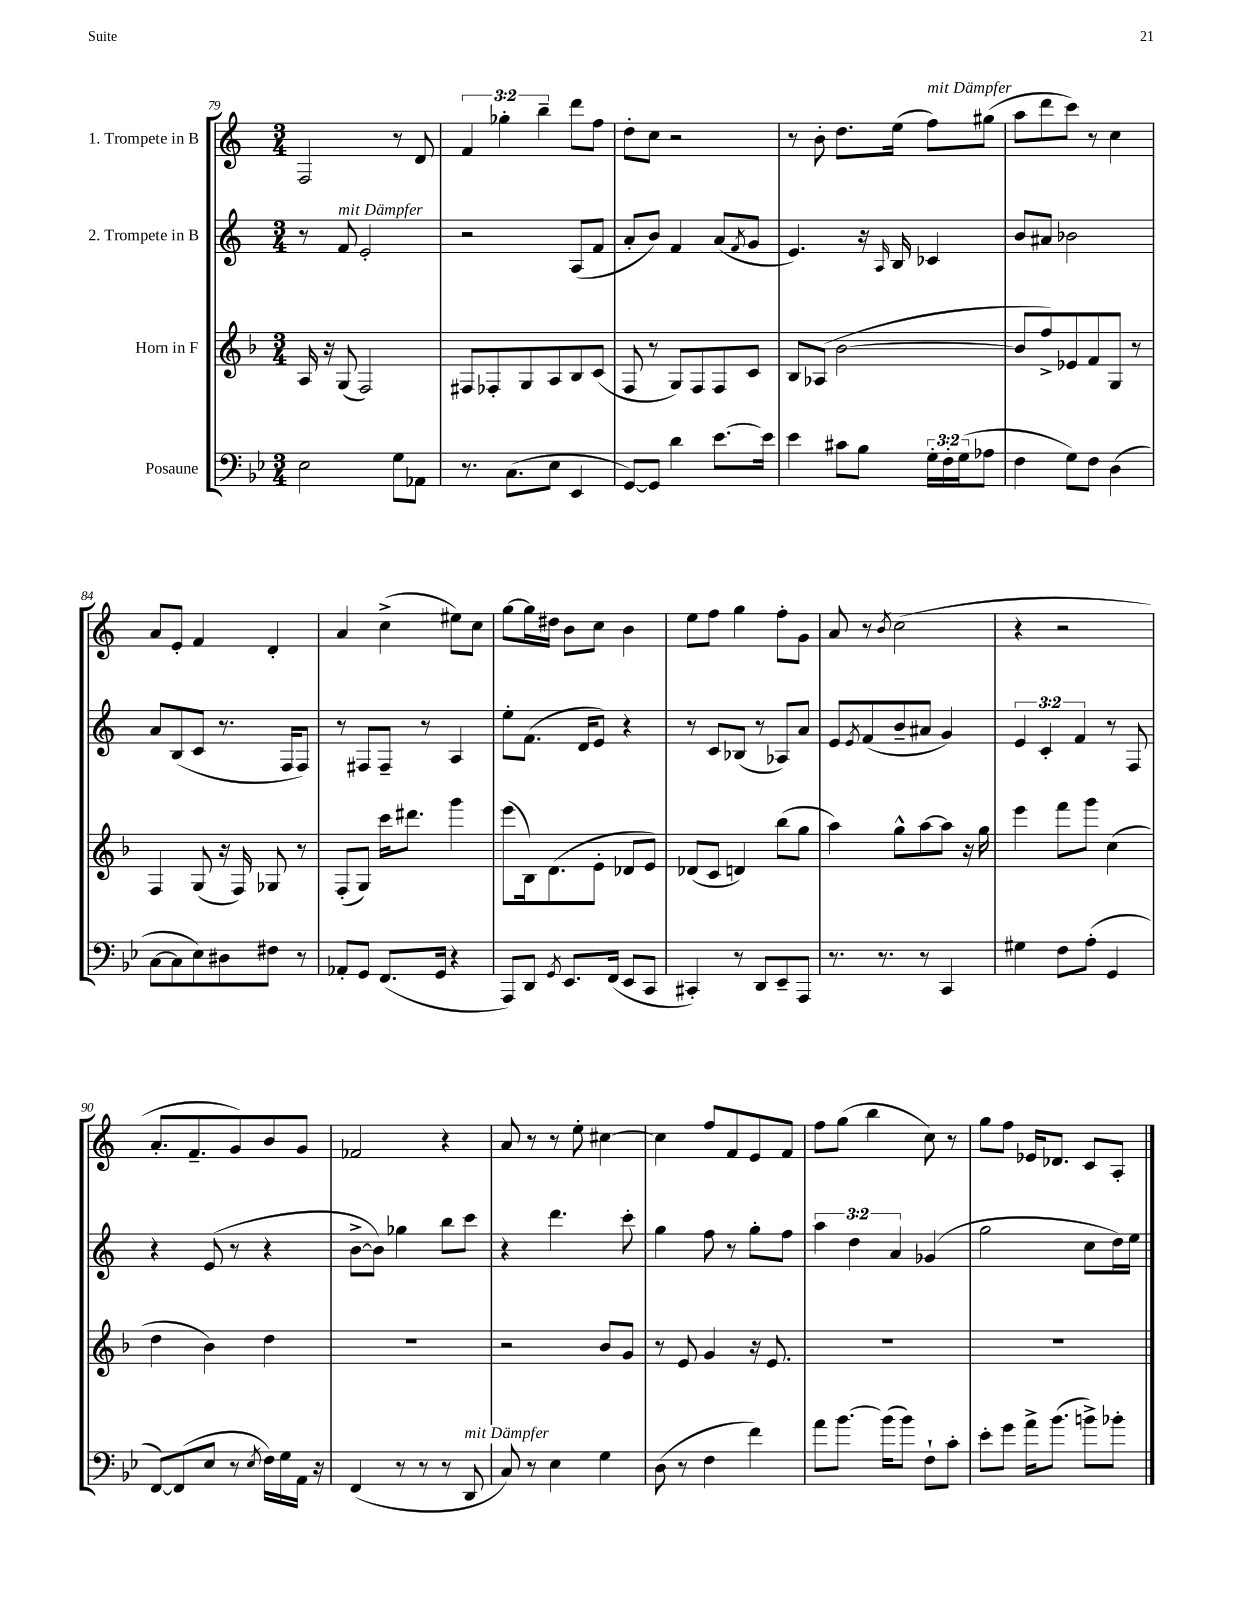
<<
\new StaffGroup <<
\new Staff = "s0" \with { instrumentName = "1. Trompete in B" } {
    \clef treble \key c \major \numericTimeSignature \time 3/4 \override Staff.TupletNumber.text = #tuplet-number::calc-fraction-text
    f2 r8 d'8 |
    \tuplet 3/2 { f'4 ges''4-. b''4-- } d'''8 f''8 |
    d''8-. c''8 r2 |
    r8 b'8-. d''8. e''16( f''8^\markup { \italic "mit Dämpfer" }) gis''8( |
    a''8 d'''8 c'''8) r8 c''4 |
    a'8 e'8-. f'4 d'4-. |
    a'4 c''4->( eis''8) c''8 |
    g''8~ g''16 dis''16 b'8 c''8 b'4 |
    e''8 f''8 g''4 f''8-. g'8 |
    a'8 r8 \acciaccatura { b'8 } c''2( |
    r4 r2 |
    a'8.-. f'8.-- g'8) b'8 g'8 |
    fes'2 r4 |
    a'8 r8 r8 e''8-. cis''4~ |
    cis''4 f''8 f'8 e'8 f'8 |
    f''8 g''8( b''4 c''8) r8 |
    g''8 f''8 ees'16 des'8. c'8 a8-. \bar "|." |
}
\new Staff = "s1" \with { instrumentName = "2. Trompete in B" } {
    \clef treble \key c \major \numericTimeSignature \time 3/4 \override Staff.TupletNumber.text = #tuplet-number::calc-fraction-text
    r8 f'8^\markup { \italic "mit Dämpfer" } e'2-. |
    r2 a8( f'8 |
    a'8-. b'8) f'4 a'8( \acciaccatura { f'8 } g'8 |
    e'4.) r16 \grace { a16 } b16 ces'4 |
    b'8 ais'8 bes'2 |
    a'8 b8( c'8 r8. f16 f8) |
    r8 fis8 fis8-- r8 a4 |
    e''8-. f'8.( d'16 e'8) r4 |
    r8 c'8 bes8( r8 aes8) a'8 |
    e'8 \acciaccatura { e'8 } f'8( b'8-- ais'8 g'4) |
    \tuplet 3/2 { e'4 c'4-. f'4 } r8 f8 |
    r4 e'8( r8 r4 |
    b'8~-> b'8) ges''4 b''8 c'''8 |
    r4 d'''4. c'''8-. |
    g''4 f''8 r8 g''8-. f''8 |
    \tuplet 3/2 { a''4 d''4 a'4 } ges'4( |
    g''2 c''8 d''16) e''16 \bar "|." |
}
\new Staff = "s2" \with { instrumentName = "Horn in F" } {
    \clef treble \key f \major \numericTimeSignature \time 3/4
    a16 r16 g8( f2) |
    fis8 fes8-. g8 a8 bes8 c'8( |
    f8 r8 g8) f8 f8 c'8 |
    bes8 aes8( bes'2~ |
    bes'8 f''8->) ees'8 f'8 g8 r8 |
    f4 g8( r16 f16) ges8 r8 |
    f8-.( g8) c'''16 dis'''8. g'''4 |
    e'''8( bes16) d'8.( e'8-. des'8 e'8) |
    des'8( c'8 d'4) bes''8( g''8 |
    a''4) g''8-^ a''8~ a''8 r16 g''16 |
    e'''4 f'''8 g'''8 c''4( |
    d''4 bes'4) d''4 |
    R2. |
    r2 bes'8 g'8 |
    r8 e'8 g'4 r16 e'8. |
    R2. |
    R2. \bar "|." |
}
\new Staff = "s3" \with { instrumentName = "Posaune" } {
    \clef bass \key bes \major \numericTimeSignature \time 3/4 \override Staff.TupletNumber.text = #tuplet-number::calc-fraction-text
    ees2 g8 aes,8 |
    r8. c8.( ees8 ees,4 |
    g,8~) g,8 d'4 ees'8.~ ees'16 |
    ees'4 cis'8 bes8 \tuplet 3/2 { g16-. f16-. g16( } aes8 |
    f4 g8) f8 d4( |
    c8~ c8 ees8) dis8 fis8 r8 |
    aes,8-. g,8 f,8.( g,16 r4 |
    a,,8) d,8 \acciaccatura { g,8 } ees,8. f,16( ees,8 c,8 |
    cis,4-.) r8 d,8 ees,8-- a,,8 |
    r8. r8. r8 c,4 |
    gis4 f8 a8-.( g,4 |
    f,8~) f,8( ees8 r8 \acciaccatura { ees8 } f16) g16 a,16 r16 |
    f,4( r8 r8 r8 d,8^\markup { \italic "mit Dämpfer" } |
    c8) r8 ees4 g4 |
    d8( r8 f4 f'4) |
    a'8 bes'8.~ bes'16( bes'8) f8-! c'8-. |
    ees'8-. g'8 a'16-> bes'8.( b'8->) bes'8-. \bar "|." |
}
>>
>>
\layout { \context { \Score currentBarNumber = #79 } }
